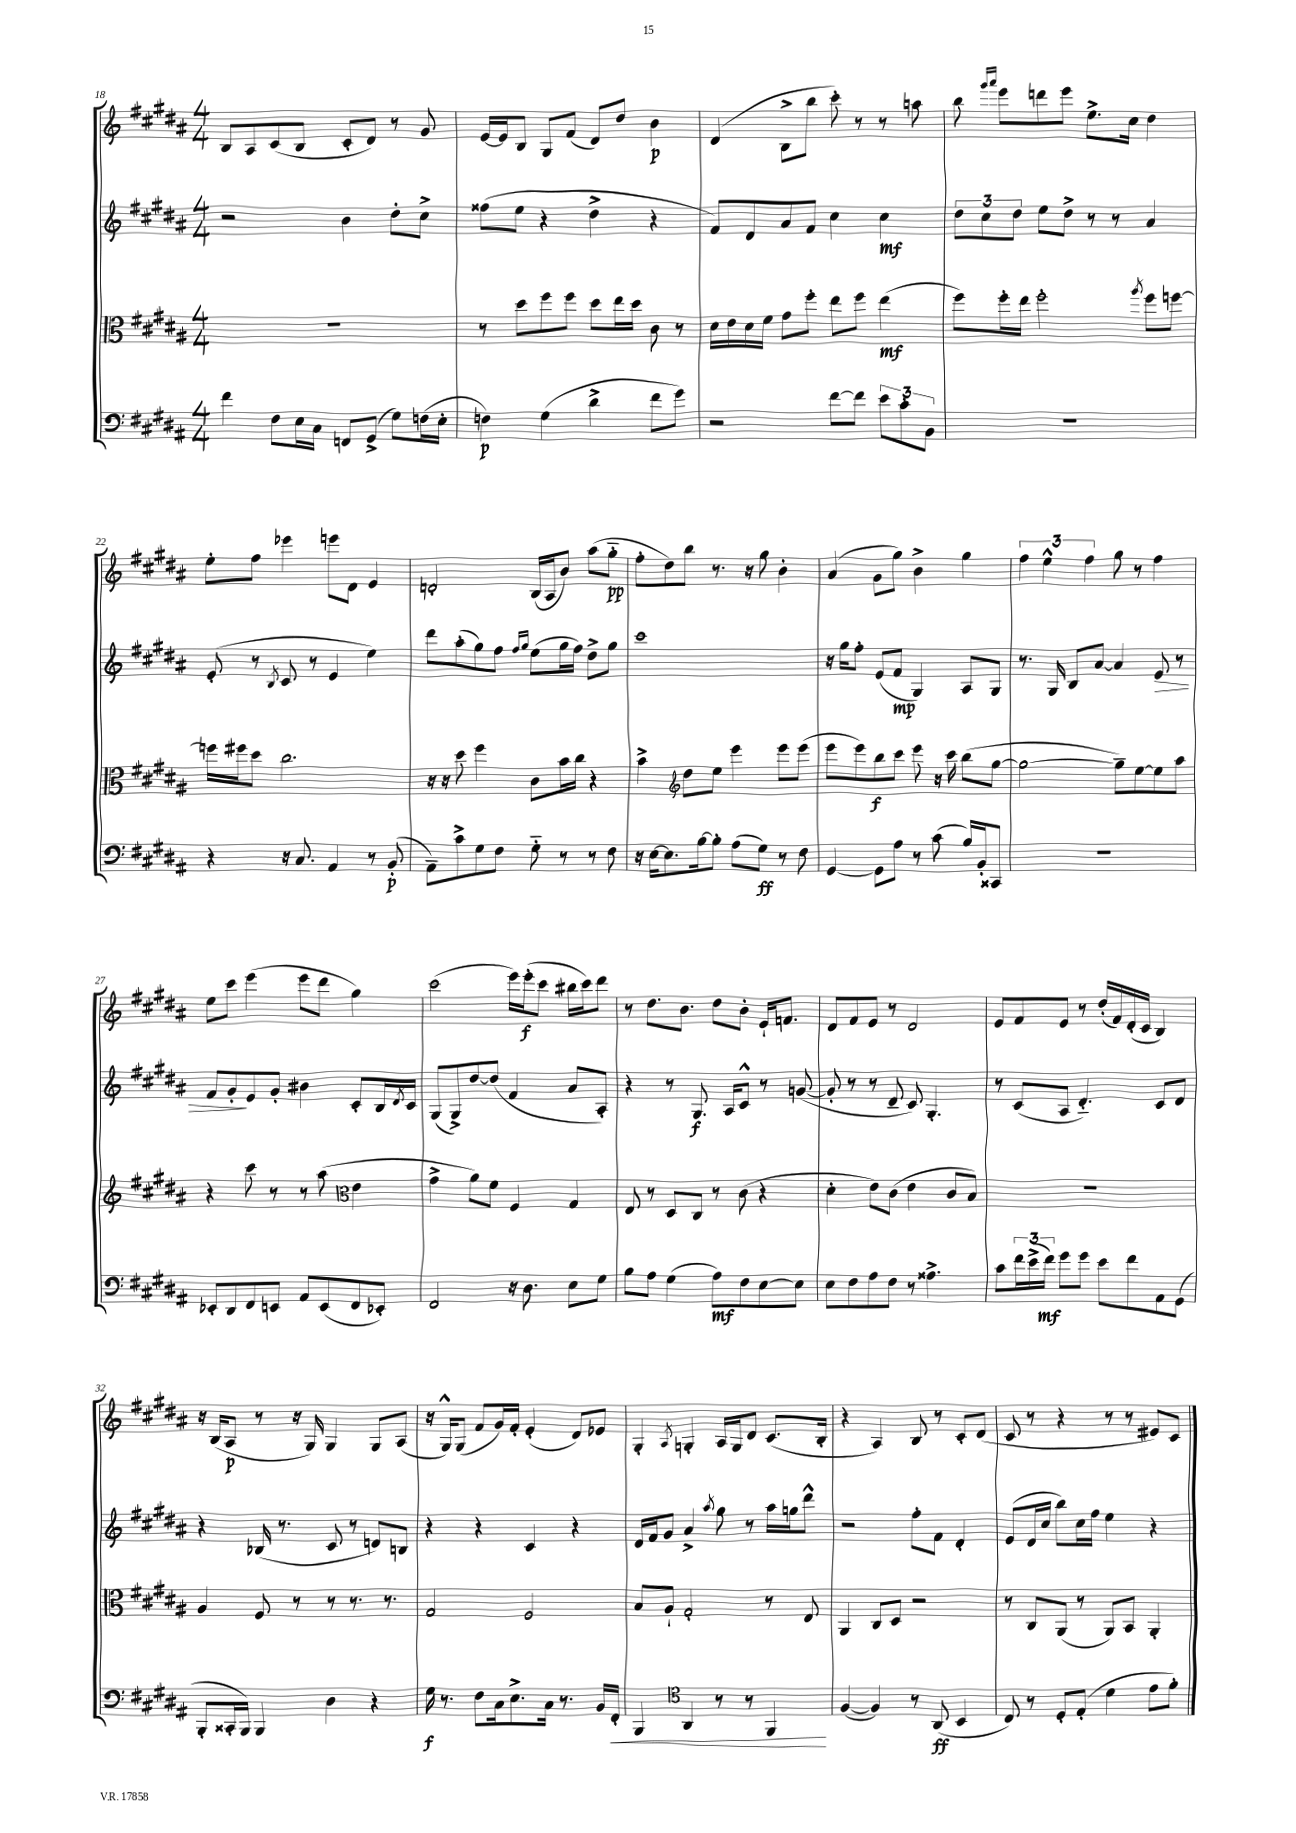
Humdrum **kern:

**kern	**dynam	**kern	**dynam	**kern	**dynam	**kern	**dynam
*part4	*part4	*part3	*part3	*part2	*part2	*part1	*part1
*staff4	*staff4	*staff3	*staff3	*staff2	*staff2	*staff1	*staff1
*clefF4	*	*clefC3	*	*clefG2	*	*clefG2	*
*k[f#c#g#d#a#]	*	*k[f#c#g#d#a#]	*	*k[f#c#g#d#a#]	*	*k[f#c#g#d#a#]	*
*M4/4	*	*M4/4	*	*M4/4	*	*M4/4	*
=18	=18	=18	=18	=18	=18	=18	=18
4f#\	.	1r	.	2r	.	8B/L	.
.	.	.	.	.	.	8A#/	.
8F#\L	.	.	.	.	.	(8c#/	.
16E\L	.	.	.	.	.	8B/J	.
16C#\JJ	.	.	.	.	.	.	.
8FFn/L	.	.	.	4b\	.	8c#'/L	.
(8GG#^/J	.	.	.	.	.	8d#/J)	.
8G#\L)	.	.	.	8dd#'\L	.	8r	.
(16Fn\L	.	.	.	8cc#^\J	.	8g#/	.
16E'\JJ	.	.	.	.	.	.	.
=19	=19	=19	=19	=19	=19	=19	=19
4Fn\)	p	8r	.	(8ff##X\L	.	[16e/LL	.
.	.	.	.	.	.	16e/J]	.
.	.	8dd#\L	.	8ee\J	.	8B/J	.
(4G#\	.	8ff#\	.	4r	.	8G#/L	.
.	.	8ff#\J	.	.	.	(8f#/J	.
4d#^\	.	8dd#\L	.	4dd#^\	.	8d#/L)	.
.	.	16ee\L	.	.	.	8dd#/J	.
.	.	16dd#\JJ	.	.	.	.	.
8f#\L	.	8c#\	.	4r	.	4b\	p
8g#\J)	.	8r	.	.	.	.	.
=20	=20	=20	=20	=20	=20	=20	=20
2r	.	16d#\LL	.	8f#/L)	.	(4d#/	.
.	.	16e\	.	.	.	.	.
.	.	16d#\	.	8d#/	.	.	.
.	.	16f#\JJ	.	.	.	.	.
.	.	8g#\L	.	8a#/	.	8B^\L	.
.	.	8ff#'\J	.	8f#/J	.	8bb\J	.
[8f#\L	.	8ee\L	.	4cc#\	.	8ccc#'\)	.
8f#\J]	.	8ff#\J	.	.	.	8r	.
12e\L	.	(4ee\	mf	4cc#\	mf	8r	.
12c#'\	.	.	.	.	.	.	.
.	.	.	.	.	.	8aan\	.
12BB\J	.	.	.	.	.	.	.
=21	=21	=21	=21	=21	=21	=21	=21
1r	.	8ff#\L)	.	12dd#\L	.	8bb\	.
.	.	.	.	12cc#\	.	.	.
.	.	.	.	.	.	16qqggg#/LL	.
.	.	.	.	.	.	16qqaaa#/JJ	.
.	.	16ff#'\L	.	.	.	8eee\L	.
.	.	.	.	12dd#\J	.	.	.
.	.	16ee\JJ	.	.	.	.	.
.	.	2ff#'\	.	8ee\L	.	8dddn\	.
.	.	.	.	8dd#^\J	.	8eee\J	.
.	.	.	.	8r	.	8.ee^\L	.
.	.	.	.	8r	.	.	.
.	.	.	.	.	.	16cc#\Jk	.
.	.	8qaa#/	.	.	.	.	.
.	.	8ff#\L	.	4a#/	.	4dd#\	.
.	.	[8ffn\J	.	.	.	.	.
!!LO:LB:g=z
=22	=22	=22	=22	=22	=22	=22	=22
4r	.	16ffn\LL]	.	(8e'/	.	8ee'\L	.
.	.	16ff#X\J	.	.	.	.	.
.	.	8dd#\J	.	8r	.	8ff#\J	.
.	.	.	.	8qB/	.	.	.
16r	.	2.cc#\	.	8c#/	.	4eee-X\	.
8.C#/	.	.	.	.	.	.	.
.	.	.	.	8r	.	.	.
4AA#/	.	.	.	4e/	.	8eeen\L	.
.	.	.	.	.	.	8d#\J	.
8r	.	.	.	4ee\)	.	4e/	.
(8BB'/	p	.	.	.	.	.	.
=23	=23	=23	=23	=23	=23	=23	=23
8AA#~\L)	.	16r	.	8ddd#\L	.	2dn'/	.
.	.	16r	.	.	.	.	.
8c#^\	.	8dd#\	.	(8aa#'\	.	.	.
8G#\	.	4ff#\	.	8gg#\)	.	.	.
8F#\J	.	.	.	8ff#\J	.	.	.
.	.	.	.	16qqff#/LL	.	.	.
.	.	.	.	16qqgg#/JJ	.	.	.
8G#\	.	8c#\L	.	(8ee\L	.	(16B/LL	.
.	.	.	.	.	.	16A#/J	.
8r	.	16b\L	.	16gg#\L	.	8b/J)	.
.	.	16cc#\JJ	.	16ff#\JJ)	.	.	.
8r	.	4r	.	8dd#^\L	.	(8aa#\L	.
8F#\	.	.	.	8gg#\J	.	8gg#\J	pp
=24	=24	=24	=24	=24	=24	=24	=24
16r	.	4b^\	.	1ccc#	.	8ff#'\L	.
[16E\KL	.	.	.	.	.	.	.
8.E\]	.	.	.	.	.	8dd#\)	.
*	*	*clefG2	*	*	*	*	*
.	.	8dd#\L	.	.	.	8bb\J	.
[16B\k	.	.	.	.	.	.	.
8B'\J]	.	8ee\J	.	.	.	8.r	.
(8A#\L	.	4eee\	.	.	.	.	.
.	.	.	.	.	.	16r	.
8G#\J)	ff	.	.	.	.	8gg#\	.
8r	.	8eee\L	.	.	.	4b'\	.
8F#\	.	(8eee\J	.	.	.	.	.
=25	=25	=25	=25	=25	=25	=25	=25
[4GG#/	.	8eee\L	.	16r	.	(4a#/	.
.	.	.	.	16gg#\KL	.	.	.
.	.	8eee\)	.	8ff#'\J	.	.	.
8GG#\L]	.	8bb\	f	(8e/L	.	8g#\L	.
8A#\J	.	8ccc#\J	.	8f#/J	mp	8gg#\J)	.
8r	.	8eee\	.	4G#/)	.	4b^\	.
(8c#\	.	16r	.	.	.	.	.
.	.	16ccc#\	.	.	.	.	.
16B/LL)	.	(8bb\L	.	8A#/L	.	4gg#\	.
16BB'/J	.	.	.	.	.	.	.
8CC##X/J	.	[8gg#\J	.	8G#/J	.	.	.
=26	=26	=26	=26	=26	=26	=26	=26
1r	.	2gg#\_	.	8.r	.	6ff#\	.
.	.	.	.	.	.	6ee^^\	.
.	.	.	.	16G#/	.	.	.
.	.	.	.	8B/L	.	.	.
.	.	.	.	.	.	6ff#\	.
.	.	.	.	[8a#/J	.	.	.
.	.	8gg#~\L])	.	4a#/]	.	8gg#\	.
.	.	[8ee\	.	.	.	8r	.
!	!	!	!	!	!LO:HP:b	!	!
.	.	8ee\]	.	8e/	>	4ff#\	.
.	.	8aa#\J	.	8r	.	.	.
!!LO:LB:g=z
=27	=27	=27	=27	=27	=27	=27	=27
8EE-X'/L	.	4r	.	8f#/L	.	8ee\L	.
8DD#/	.	.	.	8g#'/	.	8ccc#\J	.
8FF#/	.	8ccc#\	.	8e/	]	(4eee\	.
8EEn/J	.	8r	.	8g#'/J	.	.	.
8AA#/L	.	8r	.	4b#X\	.	8eee\L	.
(8EE/	.	(8aa#\	.	.	.	8ddd#\J	.
*	*	*clefC3	*	*	*	*	*
8FF#/	.	4e\	.	8c#'/L	.	4gg#\)	.
8EE-X'/J)	.	.	.	16B/L	.	.	.
.	.	.	.	8qd#/	.	.	.
.	.	.	.	16c#/JJ	.	.	.
=28	=28	=28	=28	=28	=28	=28	=28
2FF#/	.	4g#^\	.	(8G#/L	.	(2ccc#\	.
.	.	.	.	8G#^/)	.	.	.
.	.	8a#\L)	.	[8dd#/	.	.	.
.	.	8f#\J	.	(8dd#/J]	.	.	.
16r	.	4F#/	.	4f#/	.	16eee\LL)	.
8.D#\	.	.	.	.	.	(16eee'\J	f
.	.	.	.	.	.	8ccc#\J	.
8E\L	.	4G#/	.	8a#/L	.	16bb#X\LL	.
.	.	.	.	.	.	16ccc#\J)	.
8G#\J	.	.	.	8A#'/J)	.	8ddd#\J	.
=29	=29	=29	=29	=29	=29	=29	=29
8B\L	.	8E/	.	4r	.	8r	.
8A#\J	.	8r	.	.	.	8.dd#\L	.
(4G#\	.	8D#/L	.	8r	.	.	.
.	.	.	.	.	.	8.b\J	.
.	.	8C#/J	.	8.G#/	f	.	.
8A#\L)	mf	8r	.	.	.	8dd#\L	.
.	.	.	.	16A#/KL	.	.	.
8F#\	.	(8c#\	.	8c#^^/J	.	8b'\J	.
[8E\	.	4r	.	8r	.	16e`/KL	.
.	.	.	.	.	.	8.fn/J	.
8E\J]	.	.	.	([8gn/	.	.	.
=30	=30	=30	=30	=30	=30	=30	=30
8E\L	.	4d#'\	.	8g'/]	.	8d#/L	.
8F#\	.	.	.	8r	.	8f#/	.
8A#\	.	8e\L)	.	8r	.	8e/J	.
8F#\J	.	(8c#\J	.	8d#~/	.	8r	.
8r	.	4e\	.	8c#/)	.	2d#/	.
4.A##X^\	.	.	.	4.G#'/	.	.	.
.	.	8c#/L	.	.	.	.	.
.	.	8B/J)	.	.	.	.	.
=31	=31	=31	=31	=31	=31	=31	=31
8c#\L	.	1r	.	8r	.	8e/L	.
24f#\L	.	.	.	(8c#/L	.	8f#/	.
(24e^\	.	.	.	.	.	.	.
24f#\JJ)	mf	.	.	.	.	.	.
8g#\L	.	.	.	8A#/J	.	8e/J	.
8g#\J	.	.	.	4.d#/)	.	8r	.
8e\L	.	.	.	.	.	(16dd#'/LL	.
.	.	.	.	.	.	16f#/)	.
8f#\	.	.	.	.	.	(16d#'/	.
.	.	.	.	.	.	16c#/JJ	.
8AA#\	.	.	.	8c#/L	.	4B/)	.
(8GG#\J	.	.	.	8d#/J	.	.	.
!!LO:LB:g=z
=32	=32	=32	=32	=32	=32	=32	=32
8BBB'/L	.	4A#/	.	4r	.	16r	.
.	.	.	.	.	.	(16B/KL	.
16CC##X'/L	.	.	.	.	.	8A#/J	p
16BBB/JJ)	.	.	.	.	.	.	.
4BBB/	.	8F#/	.	(16B-X/	.	8r	.
.	.	.	.	8.r	.	.	.
.	.	8r	.	.	.	16r	.
.	.	.	.	.	.	16G#/)	.
4D#\	.	8r	.	8c#/	.	4G#/	.
.	.	8.r	.	8r	.	.	.
4r	.	.	.	8dn/L)	.	8G#/L	.
.	.	8.r	.	.	.	.	.
.	.	.	.	8Bn/J	.	(8A#/J	.
=33	=33	=33	=33	=33	=33	=33	=33
16G#\	f	2G#/	.	4r	.	16r	.
8.r	.	.	.	.	.	16G#^^/KL)	.
.	.	.	.	.	.	(8G#/J	.
8F#\L	.	.	.	4r	.	8f#/L	.
16C#\k	.	.	.	.	.	16g#/L)	.
8.E^\	.	.	.	.	.	16f#'/JJ	.
.	.	2F#/	.	4c#/	.	(4e'/	.
16C#\Jk	.	.	.	.	.	.	.
8.r	.	.	.	.	.	.	.
.	.	.	.	4r	.	8d#/L)	.
16BB/LL	.	.	.	.	.	8e-X/J	.
!	!LO:HP:b	!	!	!	!	!	!
16FF#'/JJ	<	.	.	.	.	.	.
=34	=34	=34	=34	=34	=34	=34	=34
4BBB/	.	8B/L	.	16d#/LL	.	4G#'/	.
.	.	.	.	16f#/J	.	.	.
.	.	8A#`/J	.	8g#/J	.	.	.
*clefC4	*	*	*	*	*	*	*
.	.	.	.	.	.	8qA#/	.
4AA#/	.	2G#'/	.	4a#^/	.	4Gn'/	.
.	.	.	.	8qaa#/	.	.	.
8r	.	.	.	8gg#\	.	16A#/LL	.
.	.	.	.	.	.	16G/J	.
8r	.	.	.	8r	.	8d#/J	.
4FF#/	.	8r	.	16aa#\LL	.	(8.c#/L	.
.	.	.	.	16ggn\J	.	.	.
.	.	8E/	.	8ddd#^^\J	.	.	.
.	.	.	.	.	.	16B'/Jk	.
.	[	.	.	.	.	.	.
=35	=35	=35	=35	=35	=35	=35	=35
([4F#/	.	4AA#/	.	2r	.	4r	.
4F#/])	.	8C#/L	.	.	.	4A#/)	.
.	.	8D#/J	.	.	.	.	.
8r	.	2r	.	8ff#'\L	.	8B/	.
(8AA#/	ff	.	.	8f#\J	.	8r	.
4BB/	.	.	.	4d#'/	.	8c#'/L	.
.	.	.	.	.	.	(8d#/J	.
=36	=36	=36	=36	=36	=36	=36	=36
8C#/)	.	8r	.	(8e/L	.	8c#/	.
8r	.	8C#/L	.	16d#/L	.	8r	.
.	.	.	.	16cc#/JJ	.	.	.
8D#'/L	.	(8AA#/J	.	8bb\L)	.	4r	.
(8E'/J	.	8r	.	16cc#\L	.	.	.
.	.	.	.	16ff#\JJ	.	.	.
4d#\	.	8AA#/L)	.	4ee\	.	8r	.
.	.	8BB/J	.	.	.	8r	.
8e\L	.	4AA#'/	.	4r	.	8e#X/L)	.
8f#'\J)	.	.	.	.	.	8c#/J	.
==	==	==	==	==	==	==	==
*-	*-	*-	*-	*-	*-	*-	*-
